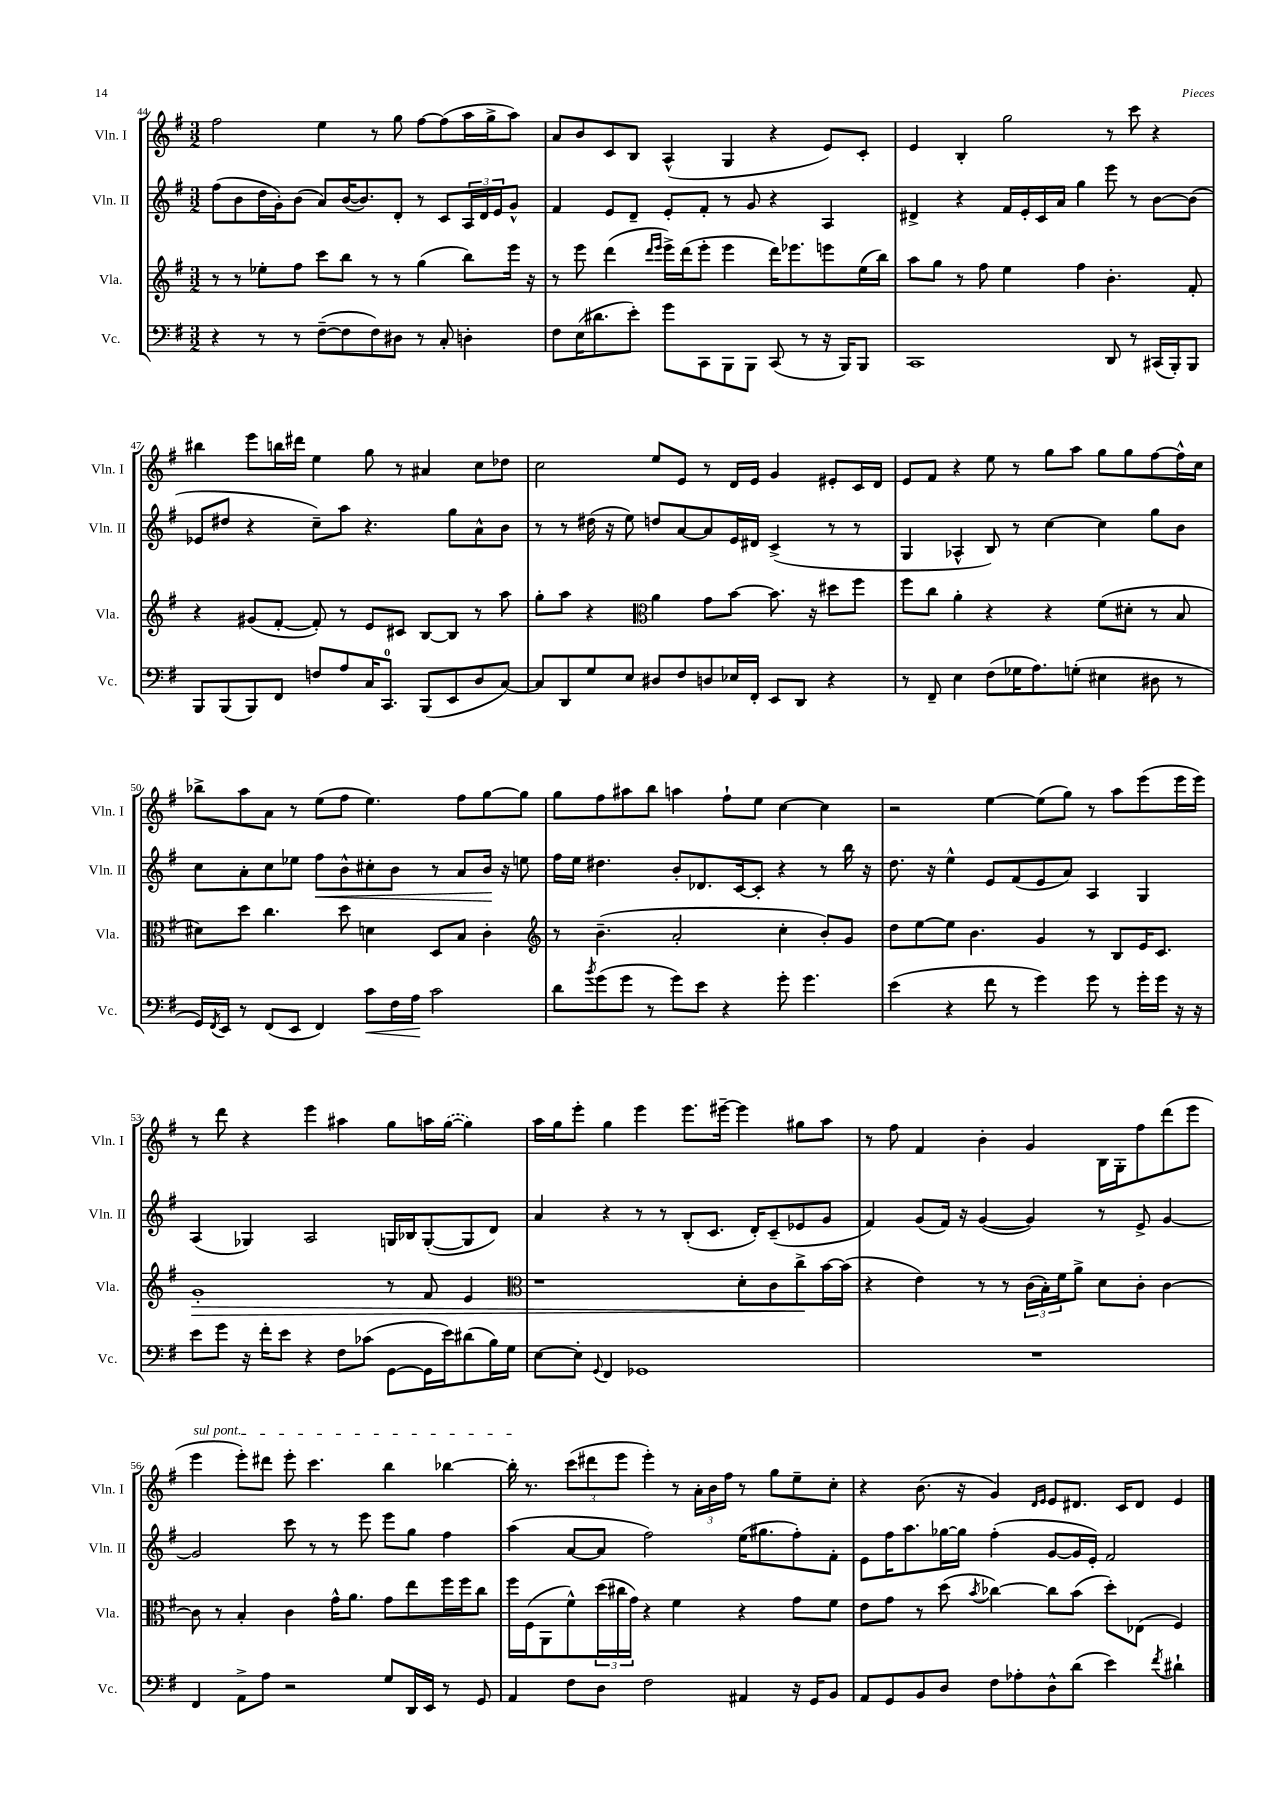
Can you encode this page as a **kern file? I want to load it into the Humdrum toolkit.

**kern	**dynam	**kern	**dynam	**kern	**dynam	**kern
*part4	*part4	*part3	*part3	*part2	*part2	*part1
*staff4	*staff4	*staff3	*staff3	*staff2	*staff2	*staff1
*I"Vc.	*	*I"Vla.	*	*I"Vln. II	*	*I"Vln. I
*I'Vc.	*	*I'Vla.	*	*I'Vln. II	*	*I'Vln. I
*clefF4	*	*clefG2	*	*clefG2	*	*clefG2
*k[f#]	*	*k[f#]	*	*k[f#]	*	*k[f#]
*M3/2	*	*M3/2	*	*M3/2	*	*M3/2
=44	=44	=44	=44	=44	=44	=44
4r	.	8r	.	(8ff#\L	.	2ff#\
.	.	8r	.	8b\	.	.
8r	.	8ee-X'\L	.	16dd\L	.	.
.	.	.	.	16g'\J)	.	.
8r	.	8ff#\J	.	(8b\J	.	.
([8F#~\L	.	8ccc\L	.	8a/L)	.	4ee\
8F#\]	.	8bb\J	.	([16b/K	.	.
.	.	.	.	8.b/])	.	.
8F#\)	.	8r	.	.	.	8r
8D#X\J	.	8r	.	8d'/J	.	8gg\
8r	.	(4gg\	.	8r	.	[8ff#\L
8C'/	.	.	.	8c/L	.	(8ff#\]
4Dn'\	.	8bb\L)	.	24A/L	.	16aa\L
.	.	.	.	24d/	.	.
.	.	.	.	.	.	16gg^\J
.	.	.	.	24e/J	.	.
.	.	16eee\Jk	.	8g^^/J	.	8aa\J)
.	.	16r	.	.	.	.
=45	=45	=45	=45	=45	=45	=45
8F#\L	.	8r	.	4f#/	.	8a/L
(16E\K	.	8eee\	.	.	.	8b/
8.d#X\	.	.	.	.	.	.
.	.	(4ddd\	.	8e/L	.	8c/
8e'\J)	.	.	.	8d~/J	.	8B/J
.	.	16qqddd/LL	.	.	.	.
.	.	16qqeee/JJ	.	.	.	.
8g\L	.	16eee^\LL)	.	8e'/L	.	(4A^^/
.	.	(16ddd\J	.	.	.	.
8CC\	.	8eee'\J	.	8f#'/J	.	.
8BBB\	.	4eee\	.	8r	.	4G/
8BBB\J	.	.	.	8g/	.	.
(8CC/	.	16ddd\KL)	.	4r	.	4r
.	.	8.eee-X\	.	.	.	.
8r	.	.	.	.	.	.
16r	.	8eeen\	.	4A/	.	8e/L)
16BBB/KL)	.	.	.	.	.	.
8BBB/J	.	(16ee\L	.	.	.	8c'/J
.	.	16bb\JJ)	.	.	.	.
=46	=46	=46	=46	=46	=46	=46
1CC	.	8aa\L	.	4d#X^/	.	4e/
.	.	8gg\J	.	.	.	.
.	.	8r	.	4r	.	4B'/
.	.	8ff#\	.	.	.	.
.	.	4ee\	.	16f#/LL	.	2gg\
.	.	.	.	16e'/	.	.
.	.	.	.	16c/	.	.
.	.	.	.	16a/JJ	.	.
.	.	4ff#\	.	4gg\	.	.
8DD/	.	4.b'\	.	8eee\	.	8r
8r	.	.	.	8r	.	8ccc\
(16CC#X/LL	.	.	.	[8b\L	.	4r
16BBB'/J)	.	.	.	.	.	.
8BBB/J	.	8f#'/	.	(8b\J]	.	.
!!LO:LB:g=z
=47	=47	=47	=47	=47	=47	=47
8BBB/L	.	4r	.	8e-X/L	.	4bb#X\
(8BBB/	.	.	.	8dd#X/J	.	.
8BBB/)	.	(8g#X/L	.	4r	.	8eee\L
8FF#/J	.	[8f#'/J	.	.	.	16bbn\L
.	.	.	.	.	.	16ddd#X\JJ
8Fn/L	.	8f#'/])	.	8cc~\L)	.	4ee\
8A/	.	8r	.	8aa\J	.	.
16C/K	.	8e/L	.	4.r	.	8gg\
8.CC/J	.	.	.	.	.	.
.	.	8c#X/J	.	.	.	8r
(8BBB/L	.	[8B/L	.	.	.	4a#X/
8EE/	.	8B/J]	.	8gg\L	.	.
8D/	.	8r	.	8a^^\	.	8cc\L
[8C/J)	.	8aa\	.	8b\J	.	8dd-X\J
=48	=48	=48	=48	=48	=48	=48
8C/L]	.	8gg'\L	.	8r	.	2cc\
8DD/	.	8aa\J	.	8r	.	.
8G/	.	4r	.	(16dd#X\	.	.
.	.	.	.	16r	.	.
8E/J	.	.	.	8ee\)	.	.
*	*	*clefC3	*	*	*	*
8D#X/L	.	4a\	.	8ddn/L	.	8ee/L
8F#/	.	.	.	[8a/	.	8e/J
8Dn/	.	8g\L	.	8a/]	.	8r
16E-X/L	.	[8b\J	.	16e/L	.	16d/LL
16FF#'/JJ	.	.	.	16d#X/JJ	.	16e/JJ
8EE/L	.	8.b\]	.	(4c^/	.	4g/
8DD/J	.	.	.	.	.	.
.	.	16r	.	.	.	.
4r	.	8dd#X\L	.	8r	.	8e#X'/L
.	.	8ff#\J	.	8r	.	16c/L
.	.	.	.	.	.	16d/JJ
=49	=49	=49	=49	=49	=49	=49
8r	.	8ff#\L	.	4G/	.	8e/L
8FF#~/	.	8cc\J	.	.	.	8f#/J
4E\	.	4a'\	.	4A-X^^/	.	4r
(8F#\L	.	4r	.	8B/)	.	8ee\
16G-X\K	.	.	.	8r	.	8r
8.A\)	.	.	.	.	.	.
.	.	4r	.	[4cc\	.	8gg\L
(8Gn'\J	.	.	.	.	.	8aa\J
4E#X\	.	(8f#\L	.	4cc\]	.	8gg\L
.	.	8d#X'\J	.	.	.	8gg\
8D#X\	.	8r	.	8gg\L	.	[8ff#\
8r	.	8B/	.	8b\J	.	16ff#^^\L]
.	.	.	.	.	.	16cc\JJ
!!LO:LB:g=z
=50	=50	=50	=50	=50	=50	=50
16GG/LL)	.	8d#X\L)	.	8cc\L	.	8bb-X^\L
8qFF#/	.	.	.	.	.	.
16EE/JJ	.	.	.	.	.	.
8r	.	8dd\J	.	8a'\	.	8aa\
(8FF#/L	.	4.cc\	.	8cc\	.	8a\J
8EE/J	.	.	.	8ee-X\J	.	8r
!	!	!	!	!	!LO:HP:b	!
4FF#/)	.	.	.	8ff#\L	<	(8ee\L
.	.	8dd\	.	8b^^\	.	8ff#\J
!	!LO:HP:b	!	!	!	!	!
8c\L	<	4dn\	.	8cc#X'\	.	4.ee\)
16F#\L	.	.	.	8b\J	.	.
16A\JJ	.	.	.	.	.	.
2c\	[	8D/L	.	8r	.	.
.	.	8B/J	.	8a/L	.	8ff#\L
.	.	4c'\	.	16b/Jk	.	[8gg\
.	.	.	.	16r	[	.
.	.	.	.	8een\	.	8gg\J]
=51	=51	=51	=51	=51	=51	=51
*	*	*clefG2	*	*	*	*
8d\L	.	8r	.	16ff#\LL	.	8gg\L
.	.	.	.	16ee\JJ	.	.
8qb/	.	.	.	.	.	.
(8g\	.	(4.b~\	.	4.dd#X\	.	8ff#\
8g\J	.	.	.	.	.	8aa#X\
8r	.	.	.	.	.	8bb\J
8g\L)	.	2a'/	.	8b'/L	.	4aan\
8e\J	.	.	.	8.d-X/	.	.
4r	.	.	.	.	.	8ff#`\L
.	.	.	.	[16c/k	.	.
.	.	.	.	8c'/J]	.	8ee\J
8g'\	.	4cc'\	.	4r	.	[4cc\
4.g\	.	.	.	.	.	.
.	.	8b'/L)	.	8r	.	4cc\]
.	.	8g/J	.	16bb\	.	.
.	.	.	.	16r	.	.
=52	=52	=52	=52	=52	=52	=52
(4e\	.	8dd\L	.	8.dd\	.	2r
.	.	[8ee\	.	.	.	.
.	.	.	.	16r	.	.
4r	.	8ee\J]	.	4ee^^\	.	.
.	.	4.b\	.	.	.	.
8f#\	.	.	.	8e/L	.	[4ee\
8r	.	.	.	(8f#/	.	.
4g\)	.	4g/	.	8e/	.	(8ee\L]
.	.	.	.	8a/J)	.	8gg\J)
8g\	.	8r	.	4A/	.	8r
8r	.	8B/L	.	.	.	8aa\L
16g'\LL	.	16e/K	.	4G/	.	(8eee\
16g\JJ	.	8.c/J	.	.	.	.
16r	.	.	.	.	.	16eee\L
16r	.	.	.	.	.	16eee\JJ)
!!LO:LB:g=z
=53	=53	=53	=53	=53	=53	=53
!	!	!	!LO:HP:b	!	!	!
8e\L	.	1g'	>	(4A/	.	8r
8g\J	.	.	.	.	.	8ddd\
16r	.	.	.	4G-X/)	.	4r
16f#'\KL	.	.	.	.	.	.
8e\J	.	.	.	.	.	.
4r	.	.	.	2A/	.	4eee\
8F#\L	.	.	.	.	.	4aa#X\
(8c-X\J	.	.	.	.	.	.
[8GG\L	.	8r	.	16Gn/LL	.	8gg\L
.	.	.	.	16B-X/J	.	.
16GG\L]	.	8f#/	.	([8G'/	.	16aan\L
16e\J)	.	.	.	.	.	([16gg\JJ
(8d#X\	.	4e/	.	8G/]	.	4gg\])
16B\L)	.	.	.	8d/J)	.	.
16G\JJ	.	.	.	.	.	.
=54	=54	=54	=54	=54	=54	=54
*	*	*clefC3	*	*	*	*
[8E\L	.	1r	.	4a/	.	16aa\LL
.	.	.	.	.	.	16gg\J
8E'\J]	.	.	.	.	.	8eee'\J
8qqGG/	.	.	.	.	.	.
4FF#/	.	.	.	4r	.	4gg\
1GG-X	.	.	.	8r	.	4eee\
.	.	.	.	8r	.	.
.	.	.	.	(8B'/L	.	8.eee\L
.	.	.	.	8.c/J	.	.
.	.	.	.	.	.	[16eee#X~\Jk
.	.	8d'\L	.	.	.	4eee#\]
.	.	.	.	16d'/KL)	.	.
.	.	8c\	.	(8c~/	.	.
.	.	8cc^\	.	8e-X/	.	8gg#X\L
.	.	[16b\L	]	8g/J	.	8aa\J
.	.	(16b\JJ]	.	.	.	.
=55	=55	=55	=55	=55	=55	=55
1.r	.	4r	.	4f#/)	.	8r
.	.	.	.	.	.	8ff#\
.	.	4e\)	.	(8g/L	.	4f#/
.	.	.	.	16f#/Jk)	.	.
.	.	.	.	16r	.	.
.	.	8r	.	([4g/	.	4b'\
.	.	8r	.	.	.	.
.	.	(24c\LL	.	4g/])	.	4g/
.	.	24B'\)	.	.	.	.
.	.	24f#\J	.	.	.	.
.	.	8a^\J	.	.	.	.
.	.	8d\L	.	8r	.	16B\LL
.	.	.	.	.	.	16G'\J
.	.	8c'\J	.	8e^/	.	8ff#\
.	.	[4c\	.	[4g/	.	(8ddd\
.	.	.	.	.	.	8eee\J
!!LO:LB:g=z
=56	=56	=56	=56	=56	=56	=56
!	!	!	!	!	!	!LO:TX:a:i:t=sul pont.
4FF#/	.	8c\]	.	2g/]	.	4eee\
.	.	8r	.	.	.	.
8AA^\L	.	4B'/	.	.	.	8eee'\L)
8A\J	.	.	.	.	.	8ddd#X\J
2r	.	4c\	.	8ccc\	.	8eee'\
.	.	.	.	8r	.	4.ccc\
.	.	16g^^\KL	.	8r	.	.
.	.	8.a\J	.	.	.	.
.	.	.	.	8eee\	.	.
8G/L	.	8g\L	.	8eee\L	.	4bb\
16DD/L	.	8ee\	.	8gg\J	.	.
16EE/JJ	.	.	.	.	.	.
8r	.	16ff#\L	.	4ff#\	.	[4bb-X\
.	.	16ff#\J	.	.	.	.
8GG/	.	8cc\J	.	.	.	.
=57	=57	=57	=57	=57	=57	=57
4AA/	.	16ff#\LL	.	(4aa\	.	16bb-'\]
.	.	(16F#\J	.	.	.	8.r
.	.	8AA\	.	.	.	.
8F#\L	.	8f#^^\)	.	[8a/L	.	(12ccc\L
.	.	.	.	.	.	12ddd#X\
8D\J	.	(24dd\L	.	8a/J]	.	.
.	.	24cc#X\	.	.	.	12eee\J
.	.	24g\JJ)	.	.	.	.
2F#\	.	4r	.	2ff#\)	.	4eee'\)
.	.	4f#\	.	.	.	8r
.	.	.	.	.	.	24a'\LL
.	.	.	.	.	.	24b\
.	.	.	.	.	.	24ff#\JJ
4AA#X/	.	4r	.	(16ee\KL	.	8r
.	.	.	.	8.gg#X\	.	.
.	.	.	.	.	.	8gg\L
16r	.	8g\L	.	8ff#'\)	.	8ee~\
16GG/KL	.	.	.	.	.	.
8BB/J	.	8f#\J	.	8f#'\J	.	8cc'\J
=58	=58	=58	=58	=58	=58	=58
8AA/L	.	8e\L	.	8e\L	.	4r
8GG/	.	8g\J	.	16ff#\K	.	.
.	.	.	.	8.aa\	.	.
8BB/	.	8r	.	.	.	(8.b\
8D/J	.	(8dd\	.	[16gg-X\L	.	.
.	.	.	.	16gg-\JJ]	.	16r
.	.	8qb/	.	.	.	.
8F#\L	.	[4cc-X\)	.	(4ff#'\	.	4g/)
8A-X'\	.	.	.	.	.	.
.	.	.	.	.	.	16qqd/LL
.	.	.	.	.	.	16qqe/JJ
8D^^\	.	8cc-\L]	.	[8g/L	.	8e/L
(8d\J	.	(8b\J	.	16g/L]	.	8.d#X/J
.	.	.	.	16e'/JJ)	.	.
4e\)	.	8dd'\L)	.	2f#/	.	.
.	.	.	.	.	.	16c/KL
.	.	(8E-X\J	.	.	.	8d#/J
8qf#/	.	.	.	.	.	.
4d#X`\	.	4F#/)	.	.	.	4e/
==	==	==	==	==	==	==
*-	*-	*-	*-	*-	*-	*-
